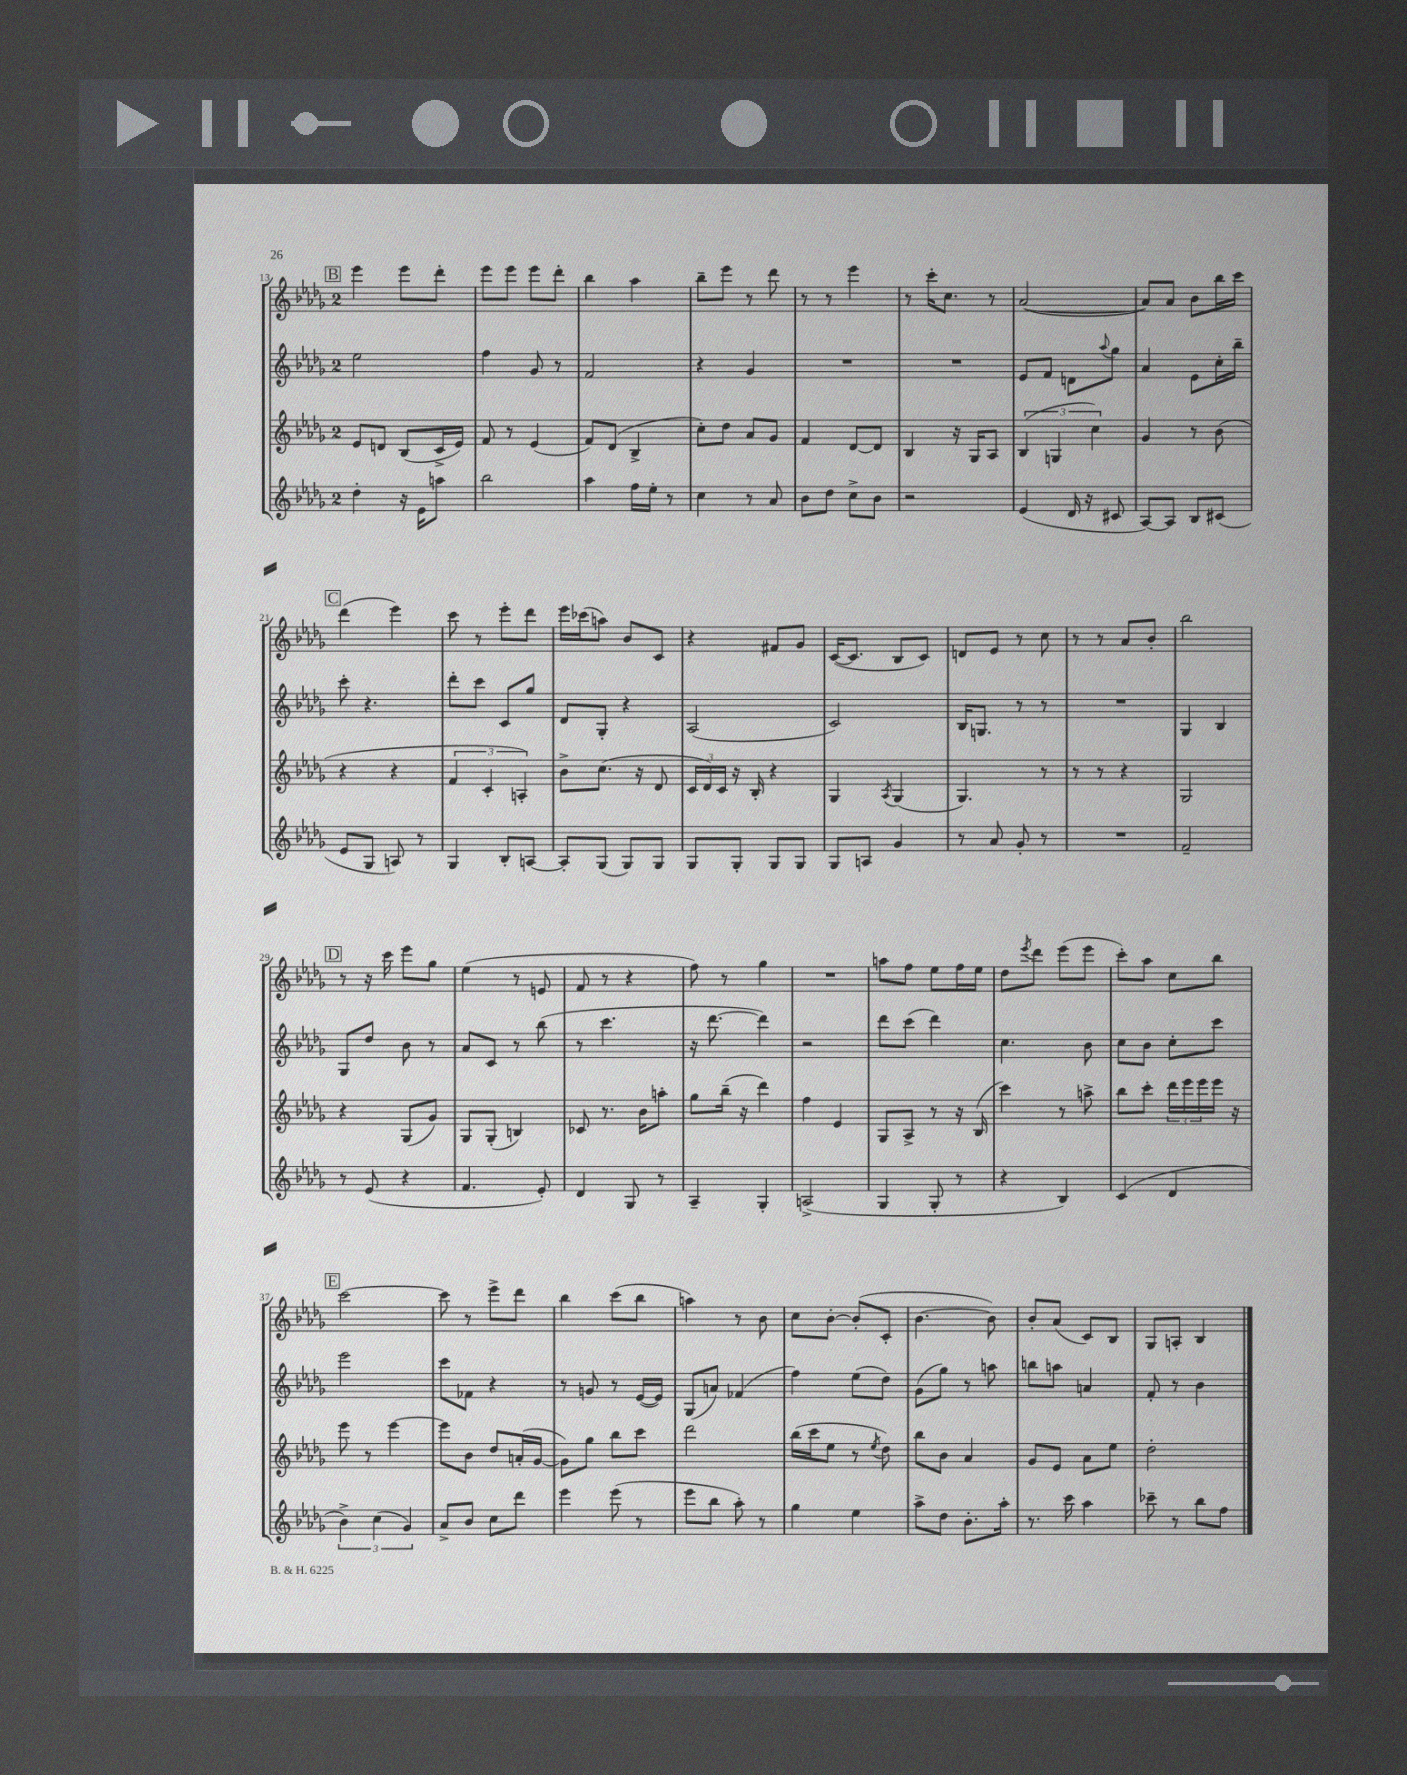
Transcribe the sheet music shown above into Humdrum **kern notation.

**kern	**kern	**kern	**kern
*staff4	*staff3	*staff2	*staff1
*clefG2	*clefG2	*clefG2	*clefG2
*k[b-e-a-d-g-]	*k[b-e-a-d-g-]	*k[b-e-a-d-g-]	*k[b-e-a-d-g-]
*M2/4	*M2/4	*M2/4	*M2/4
4dd-'\	8e-/L	2ee-\	4eee-\
.	8d/J	.	.
16r	(8B-/L	.	8eee-\L
16e-\LK	.	.	.
8aa\J	16c^/L	.	8ddd-'\J
.	16e-/JJ)	.	.
=	=	=	=
2bb-\	8f/	4ff\	8eee-\L
.	8r	.	8eee-\J
.	(4e-/	8g-/	8eee-\L
.	.	8r	8ddd-'\J
=	=	=	=
4aa-\	8f/L)	2f/	4bb-\
.	(8d-/J	.	.
16ff\LL	4B-^/	.	4aa-\
16ee-'\JJ	.	.	.
8r	.	.	.
=	=	=	=
4cc\	8cc'\L)	4r	8bb-~\L
.	8dd-\J	.	8eee-\J
8r	8a-/L	4g-/	8r
8a-/	8g-/J	.	8ddd-\
=	=	=	=
8b-\L	4f/	2r	8r
8dd-\J	.	.	8r
8cc^\L	[8d-/L	.	4eee-\
8b-\J	8d-/]J	.	.
=	=	=	=
2r	4B-/	2r	8r
.	.	.	16ccc'\LK
.	.	.	8.cc\J
.	16r	.	.
.	16G-/LK	.	.
.	8A-/J	.	8r
=	=	=	=
(4e-/	(6B-/	8e-/L	([2a-/
.	.	8f/J	.
.	6G/	.	.
16d-/	.	8d\L	.
16r	.	.	.
.	6cc\)	.	.
.	.	8qqaa-/	.
8c#/	.	8gg-\J	.
=	=	=	=
[8A-/L)	4g-/	4a-/	8a-/]L)
8A-/]J	.	.	8a-/J
8B-/L	8r	8e-\L	8b-\L
(8c#/J	(8b-\	16cc'\L	16bb-\L
.	.	16bb-~\JJ	16ccc\JJ
=	=	=	=
8e-/L	4r	8ccc'\	(4ddd-\
8G-/J	.	4.r	.
8A/)	4r	.	4eee-\)
8r	.	.	.
=	=	=	=
4G-/	6f/	8ddd-'\L	8ccc\
.	.	8ccc\J	8r
.	6c'/	.	.
8B-'/L	.	8c/L	8eee-'\L
.	6A'/)	.	.
[8A/J	.	8gg-/J	8ddd-\J
=	=	=	=
8A'/]L	8b-^\L	8d-/L	16eee-\LL
.	.	.	(16ccc-\J
(8G-/J	(8.cc\J	8G-'/J	8aa\J)
8G-/L)	.	4r	8b-/L
.	16r	.	.
8G-/J	8d-/	.	8c/J
=	=	=	=
8G-/L	24c/LL	(2A-/	4r
.	24d-/)	.	.
.	24c/JJ	.	.
8G-'/J	16r	.	.
.	16B-'/	.	.
8G-/L	4r	.	8f#/L
8G-/J	.	.	8g-/J
=	=	=	=
8G-/L	4G-/	2c/)	([16c/LK
.	.	.	8.c/]J
8A/J	.	.	.
.	8qA-/	.	.
4g-/	(4G-/	.	8B-/L
.	.	.	8c/J)
=	=	=	=
8r	4.G-/)	16B-/LK	8d/L
.	.	8.G/J	.
8a-/	.	.	8e-/J
8g-'/	.	8r	8r
8r	8r	8r	8cc\
=	=	=	=
2r	8r	2r	8r
.	8r	.	8r
.	4r	.	8a-/L
.	.	.	8b-'/J
=	=	=	=
2f~/	2G-/	4G-/	2bb-\
.	.	4B-/	.
=	=	=	=
8r	4r	8G-/L	8r
(8e-/	.	8dd-/J	16r
.	.	.	16ccc\
4r	(8G-/L	8b-\	8eee-\L
.	8g-/J)	8r	8gg-\J
=	=	=	=
4.f/	8G-/L	8a-/L	(4ee-\
.	(8G-'/J	8c/J	.
.	4B/)	8r	8r
8e-'/)	.	(8bb-\	8e/
=	=	=	=
4d-/	8c-/	8r	8f/
.	8.r	4.ccc\	8r
8G-/	.	.	4r
.	16b-\LK	.	.
8r	8aa'\J	.	.
=	=	=	=
4A-~/	8gg-\L	16r	8ff\)
.	.	[8.ddd-\	.
.	(16bb-~\Jk	.	8r
.	16r	.	.
4G-'/	4ddd-\)	4ddd-\])	4gg-\
=	=	=	=
(2A^/	4ff\	2r	2r
.	4e-/	.	.
=	=	=	=
4G-/	8G-/L	8ddd-\L	8aa\L
.	8A-^/J	(8ccc\J	8ff\J
8G-'/	8r	4ddd-\)	8ee-\L
8r	16r	.	16ff\L
.	(16B-/	.	16ee-\JJ
=	=	=	=
4r	4ccc\)	4.cc\	8dd-\L
.	.	.	8qeee-/
.	.	.	8ddd-\J
4B-/)	8r	.	(8eee-\L
.	8aa^\	8b-\	8eee-\J
=	=	=	=
(4c/	8bb-\L	8cc\L	8ccc'\L)
.	8ccc'\J	8b-\J	8aa-\J
4d-/	24ddd-\LL	8cc'\L	8cc\L
.	24eee-\	.	.
.	24eee-\	.	.
.	16eee-\JJ	8ccc\J	8bb-\J
.	16r	.	.
=	=	=	=
6b-^\)	8eee-\	2eee-\	[2ccc\
.	8r	.	.
(6cc\	.	.	.
.	[4eee-\	.	.
6g-/)	.	.	.
=	=	=	=
8a-^/L	8eee-\]L	8ccc\L	8ccc\]
8b-/J	8b-\J	8f-\J	8r
8cc\L	8dd-/L	4r	8eee-^\L
8ddd-\J	(16a'/L	.	8ddd-\J
.	[16g-/JJ	.	.
=	=	=	=
4eee-\	8g-\]L)	8r	4bb-\
.	8gg-\J	8g/	.
(8eee-\	8bb-\L	8r	(8ccc\L
8r	8ccc\J	([16e-/LL	8bb-\J
.	.	16e-/]JJ)	.
=	=	=	=
8eee-\L	2ddd-\	(8G-/L	4aa\)
8bb-\J	.	8a/J)	.
8aa-'\)	.	(4f-/	8r
8r	.	.	8b-\
=	=	=	=
4gg-\	(16bb-\LL	4ff\)	8cc\L
.	16ccc\J	.	.
.	8ee-\J	.	[8b-'\J
4ee-\	8r	(8ee-\L	(8b-'/]L
.	8qee-/	.	.
.	8dd-\)	8dd-\J)	8c'/J
=	=	=	=
8aa-^\L	8bb-\L	(8g-\L	[4.b-\
8dd-\J	8b-\J	8gg-\J)	.
8.b-'\L	4a-/	8r	.
.	.	8aa\	8b-\])
16aa-'\Jk	.	.	.
=	=	=	=
8.r	8g-/L	8bb\L	8b-'/L
.	8e-/J	8aa\J	(8a-/J
16ccc\	.	.	.
4aa-\	8a-\L	4a/	8c/L)
.	8ee-\J	.	8B-/J
=	=	=	=
8ccc-~\	2dd-'\	8f'/	8G-/L
8r	.	8r	8A'/J
8bb-\L	.	4b-\	4B-/
8ff\J	.	.	.
==	==	==	==
*-	*-	*-	*-
